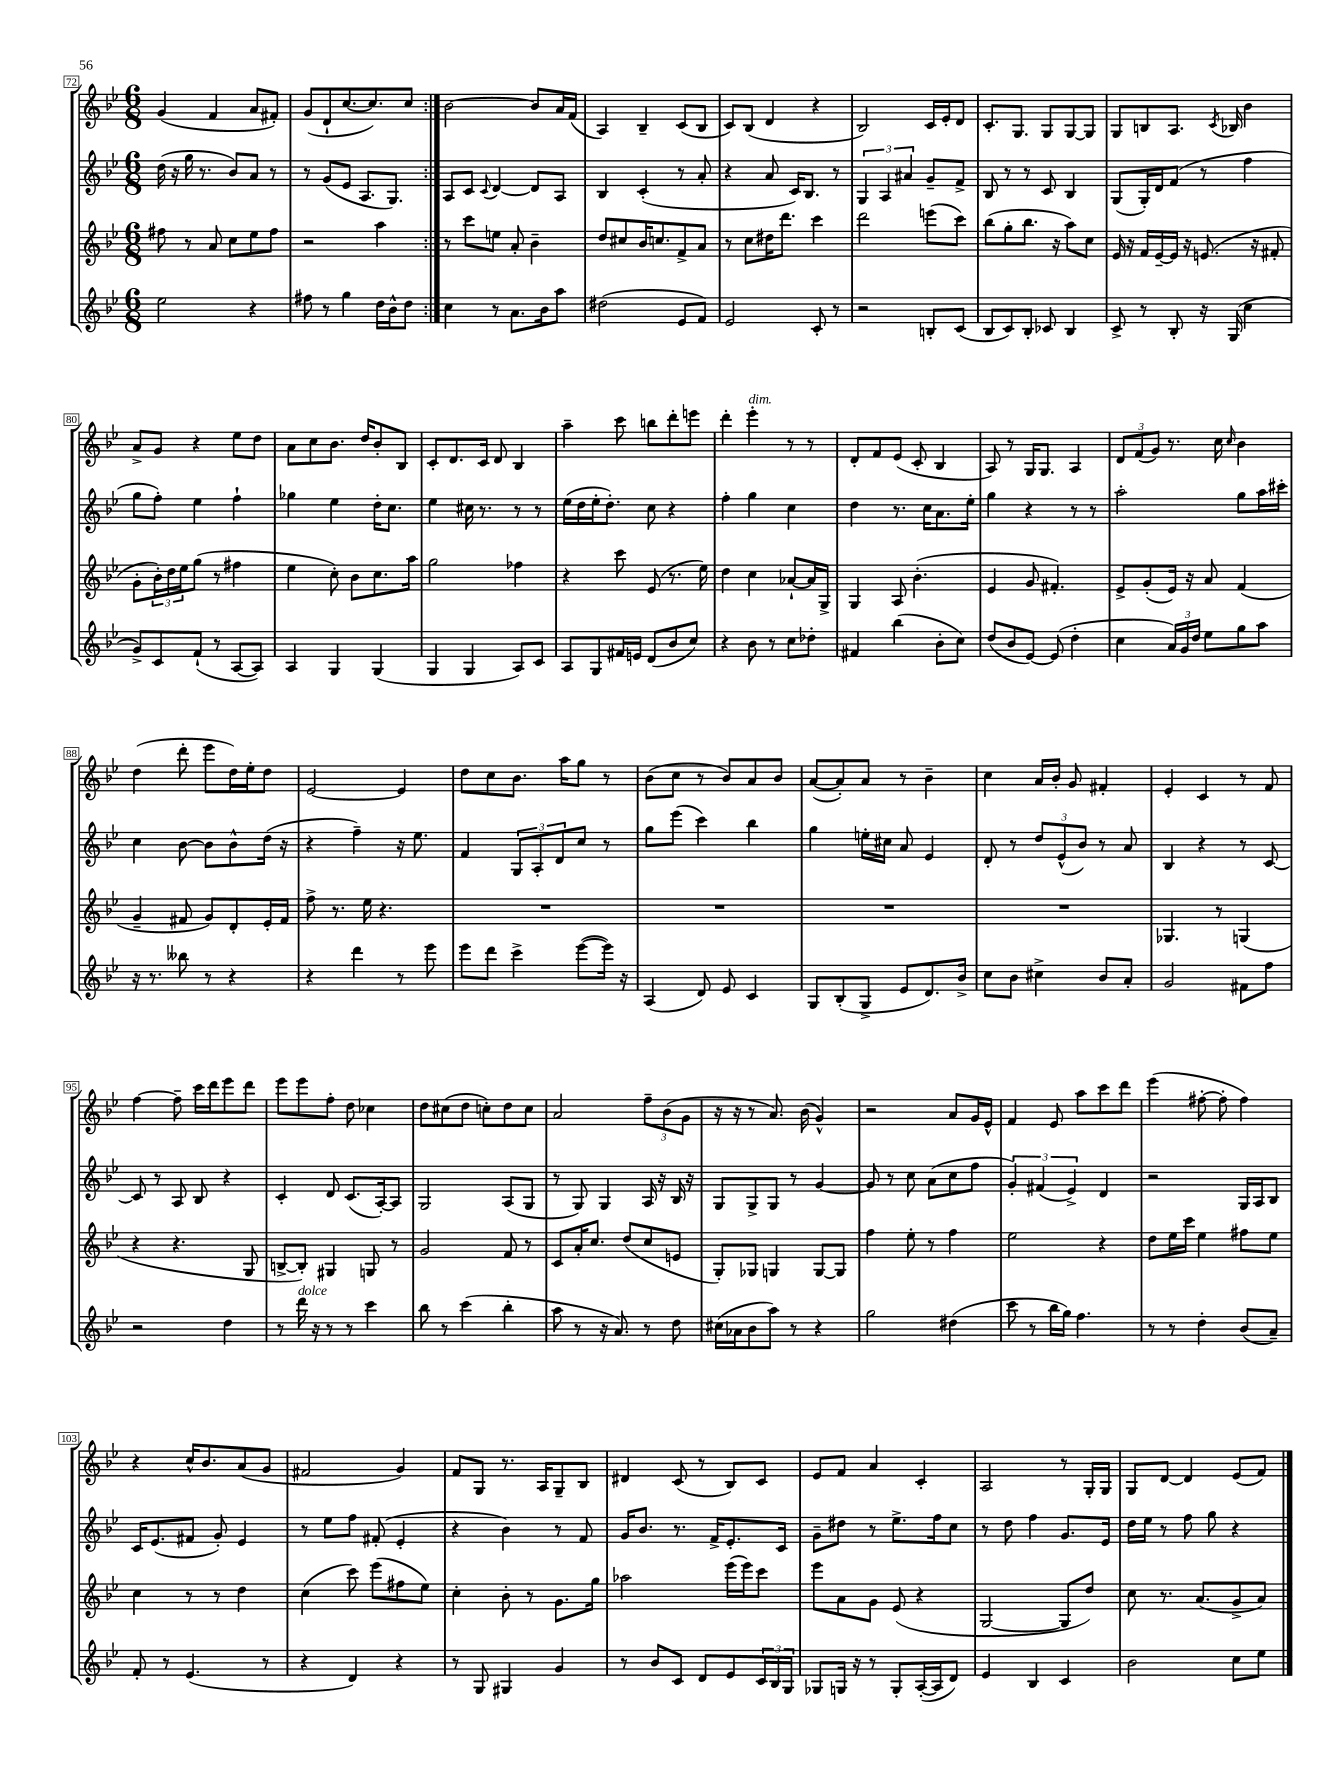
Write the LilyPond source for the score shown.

<<
\new StaffGroup <<
\new Staff = "s0" {
    \clef treble \key bes \major \numericTimeSignature \time 6/8
    \repeat volta 2 { g'4( f'4 a'8 fis'8-.) |
    g'8( d'8-! c''8.~ c''8.) c''8 | }
    bes'2~ bes'8 a'16 f'16( |
    a4) bes4-- c'8( bes8 |
    c'8) bes8( d'4 r4 |
    bes2) c'16 ees'16-. d'8 |
    c'8.-. g8. g8 g8~ g8 |
    g8 b8 a8. \acciaccatura { c'8 } bes16 bes'4 |
    a'8-> g'8 r4 ees''8 d''8 |
    a'8 c''8 bes'8. d''16 bes'8-. bes8 |
    c'8-. d'8. c'16 d'8 bes4 |
    a''4-- c'''8 b''8 d'''8-. e'''8 |
    d'''4-. ees'''4-.^\markup { \italic "dim." } r8 r8 |
    d'8-. f'8 ees'8( c'8-. bes4 |
    a8) r8 g16 g8. a4 |
    \tuplet 3/2 { d'8 f'8( g'8) } r8. c''16 \grace { c''16 } bes'4 |
    d''4( d'''8-. ees'''8 d''16) ees''16-. d''8 |
    ees'2~ ees'4 |
    d''8 c''8 bes'8. a''16 g''8 r8 |
    bes'8( c''8 r8 bes'8) a'8 bes'8 |
    a'8~( a'8-.) a'8 r8 bes'4-- |
    c''4 a'16 bes'16-. g'8 fis'4-. |
    ees'4-. c'4 r8 f'8 |
    f''4~ f''8-- c'''16 d'''16 ees'''8 d'''8 |
    ees'''8 ees'''8 f''8-. d''8 ces''4 |
    d''8 cis''8( d''8 c''8-.) d''8 c''8 |
    a'2 \tuplet 3/2 { f''8-- bes'8( g'8 } |
    r16 r16 r8 a'8.) bes'16( g'4-^) |
    r2 a'8 g'16 ees'16-^ |
    f'4 ees'8 a''8 c'''8 d'''8 |
    ees'''4( fis''8~-. fis''8-. fis''4) |
    r4 c''16-^ bes'8. a'8( g'8 |
    fis'2 g'4) |
    f'8 g8 r8. a16 g8-- bes8 |
    dis'4 c'8( r8 bes8) c'8 |
    ees'8 f'8 a'4 c'4-. |
    a2 r8 g16-. g16 |
    g8 d'8~ d'4 ees'8( f'8) \bar "|." |
}
\new Staff = "s1" {
    \clef treble \key bes \major \numericTimeSignature \time 6/8
    \repeat volta 2 { d''16( r16 g''16 r8. bes'8) a'8 r8 |
    r8 g'8( ees'8 a8. g8.) | }
    a8 c'8 \appoggiatura { c'8 } d'4~ d'8 a8 |
    bes4 c'4-.( r8 a'8-. |
    r4 a'8 c'16) bes8. r8 |
    \tuplet 3/2 { g4 a4 ais'4 } g'8-- f'8-> |
    bes8 r8 r8 c'8 bes4 |
    g8( g16-.) d'16 f'8( r8 f''4 |
    g''8 f''8-.) ees''4 f''4-! |
    ges''4 ees''4 d''16-. c''8. |
    ees''4 cis''16 r8. r8 r8 |
    ees''16( d''16 ees''16-. d''8.-.) c''8 r4 |
    f''4-. g''4 c''4 |
    d''4 r8. c''16 a'8. ees''16-. |
    g''4 r4 r8 r8 |
    a''2-. g''8 a''16 cis'''16-. |
    c''4 bes'8~ bes'8 bes'8-^ d''16( r16 |
    r4 f''4--) r16 ees''8. |
    f'4 \tuplet 3/2 { g8 a8-. d'8 } c''8 r8 |
    g''8 ees'''8( c'''4) bes''4 |
    g''4 e''16-. cis''16 a'8 ees'4 |
    d'8-. r8 \tuplet 3/2 { d''8 ees'8-^( bes'8) } r8 a'8 |
    bes4 r4 r8 c'8~ |
    c'8 r8 a8 bes8 r4 |
    c'4-. d'8 c'8.( a16~-.) a8 |
    g2 a8( g8 |
    r8 g8) g4 a16 r16 bes16 r16 |
    g8 g8-> g8 r8 g'4~ |
    g'8 r8 c''8 a'8( c''8 f''8 |
    \tuplet 3/2 { g'4-.) fis'4( ees'4->) } d'4 |
    r2 g16 a16 bes8 |
    c'16 ees'8.( fis'8 g'8-.) ees'4 |
    r8 ees''8 f''8 fis'8-.( ees'4-. |
    r4 bes'4) r8 f'8 |
    g'16 bes'8. r8. f'16-> ees'8.-. c'16 |
    g'8-- dis''8 r8 ees''8.-> f''16 c''8 |
    r8 d''8 f''4 g'8. ees'16 |
    d''16 ees''16 r8 f''8 g''8 r4 \bar "|." |
}
\new Staff = "s2" {
    \clef treble \key bes \major \numericTimeSignature \time 6/8
    \repeat volta 2 { fis''8 r8 a'8 c''8 ees''8 fis''8 |
    r2 a''4 | }
    r8 c'''8 e''8 a'8-. bes'4-- |
    d''8 cis''8 bes'16 c''8. f'8-> a'8 |
    r8 c''8 dis''16 d'''8. c'''4 |
    d'''2 e'''8( c'''8) |
    bes''8( g''8-. bes''8. r16 a''8) c''8 |
    ees'16 r16 f'16 ees'16~-- ees'16 r16 e'8.( r16 fis'8-. |
    g'8-. \tuplet 3/2 { bes'16-.) d''16 ees''16 } g''8( r8 fis''4 |
    ees''4 c''8-.) bes'8 c''8. a''16 |
    g''2 fes''4 |
    r4 c'''8 ees'8( r8. ees''16) |
    d''4 c''4 aes'8~-! aes'16 g16-> |
    g4 a8 bes'4.-.( |
    ees'4 g'8 fis'4.-.) |
    ees'8-> g'8-.( ees'16) r16 a'8 f'4( |
    g'4-- fis'8 g'8) d'8-. ees'16-. fis'16 |
    f''8-> r8. ees''16 r4. |
    R2. |
    R2. |
    R2. |
    R2. |
    ges4. r8 g4( |
    r4 r4. g8 |
    b8~-> b8-.) gis4 g8 r8 |
    g'2 f'8 r8 |
    c'8 a'16-. c''8. d''8( c''8 e'8 |
    g8-.) ges8 g4 g8~ g8 |
    f''4 ees''8-. r8 f''4 |
    ees''2 r4 |
    d''8 ees''16 c'''16 ees''4 fis''8 ees''8 |
    c''4 r8 r8 d''4 |
    c''4( c'''8) ees'''8( fis''8 ees''8) |
    c''4-. bes'8-. r8 g'8. g''16 |
    aes''2 ees'''16( ees'''16) c'''8 |
    ees'''8 a'8 g'8 ees'8( r4 |
    g2~ g8 d''8) |
    c''8 r8. a'8.( g'8-> a'8) \bar "|." |
}
\new Staff = "s3" {
    \clef treble \key bes \major \numericTimeSignature \time 6/8
    \repeat volta 2 { ees''2 r4 |
    fis''8 r8 g''4 d''16 bes'16-^ d''8 | }
    c''4 r8 a'8. bes'16 a''8 |
    dis''2( ees'8 f'8) |
    ees'2 c'8-. r8 |
    r2 b8-. c'8( |
    bes8 c'8) bes8-. ces'8 bes4 |
    c'8-> r8 bes8-. r16 g16( c''4 |
    g'8->) c'8 f'8-!( r8 a8~ a8) |
    a4 g4 g4( |
    g4 g4 a8) c'8 |
    a8 g8 fis'16 e'16 d'8( bes'8 c''8) |
    r4 bes'8 r8 c''8 des''8-. |
    fis'4 bes''4( bes'8-. c''8) |
    d''8( bes'8 ees'8~) ees'8( d''4-. |
    c''4 \tuplet 3/2 { a'16) g'16 d''16 } ees''8 g''8 a''8 |
    r16 r8. beses''8 r8 r4 |
    r4 d'''4 r8 ees'''8 |
    ees'''8 d'''8 c'''4-> ees'''8~( ees'''16) r16 |
    a4( d'8) ees'8 c'4 |
    g8 bes8-.( g8-> ees'8 d'8.) bes'16-> |
    c''8 bes'8 cis''4-> bes'8 a'8-. |
    g'2 fis'8 f''8 |
    r2 d''4 |
    r8 d'''16^\markup { \italic "dolce" } r16 r8 r8 c'''4 |
    bes''8 r8 c'''4( bes''4-. |
    a''8 r8 r16 a'8.) r8 d''8 |
    cis''16( aes'16 bes'8 a''8) r8 r4 |
    g''2 dis''4( |
    c'''8 r8 bes''16 g''16) f''4. |
    r8 r8 d''4-. bes'8( a'8--) |
    f'8-. r8 ees'4.( r8 |
    r4 d'4) r4 |
    r8 g8 gis4 g'4 |
    r8 bes'8 c'8 d'8 ees'8 \tuplet 3/2 { c'16 bes16 g16 } |
    ges8 g16 r16 r8 g8-. a16~-.( a16 d'8) |
    ees'4 bes4 c'4 |
    bes'2 c''8 ees''8 \bar "|." |
}
>>
>>
\layout { \context { \Score currentBarNumber = #72 \override BarNumber.stencil = #(make-stencil-boxer 0.1 0.3 ly:text-interface::print) } }
